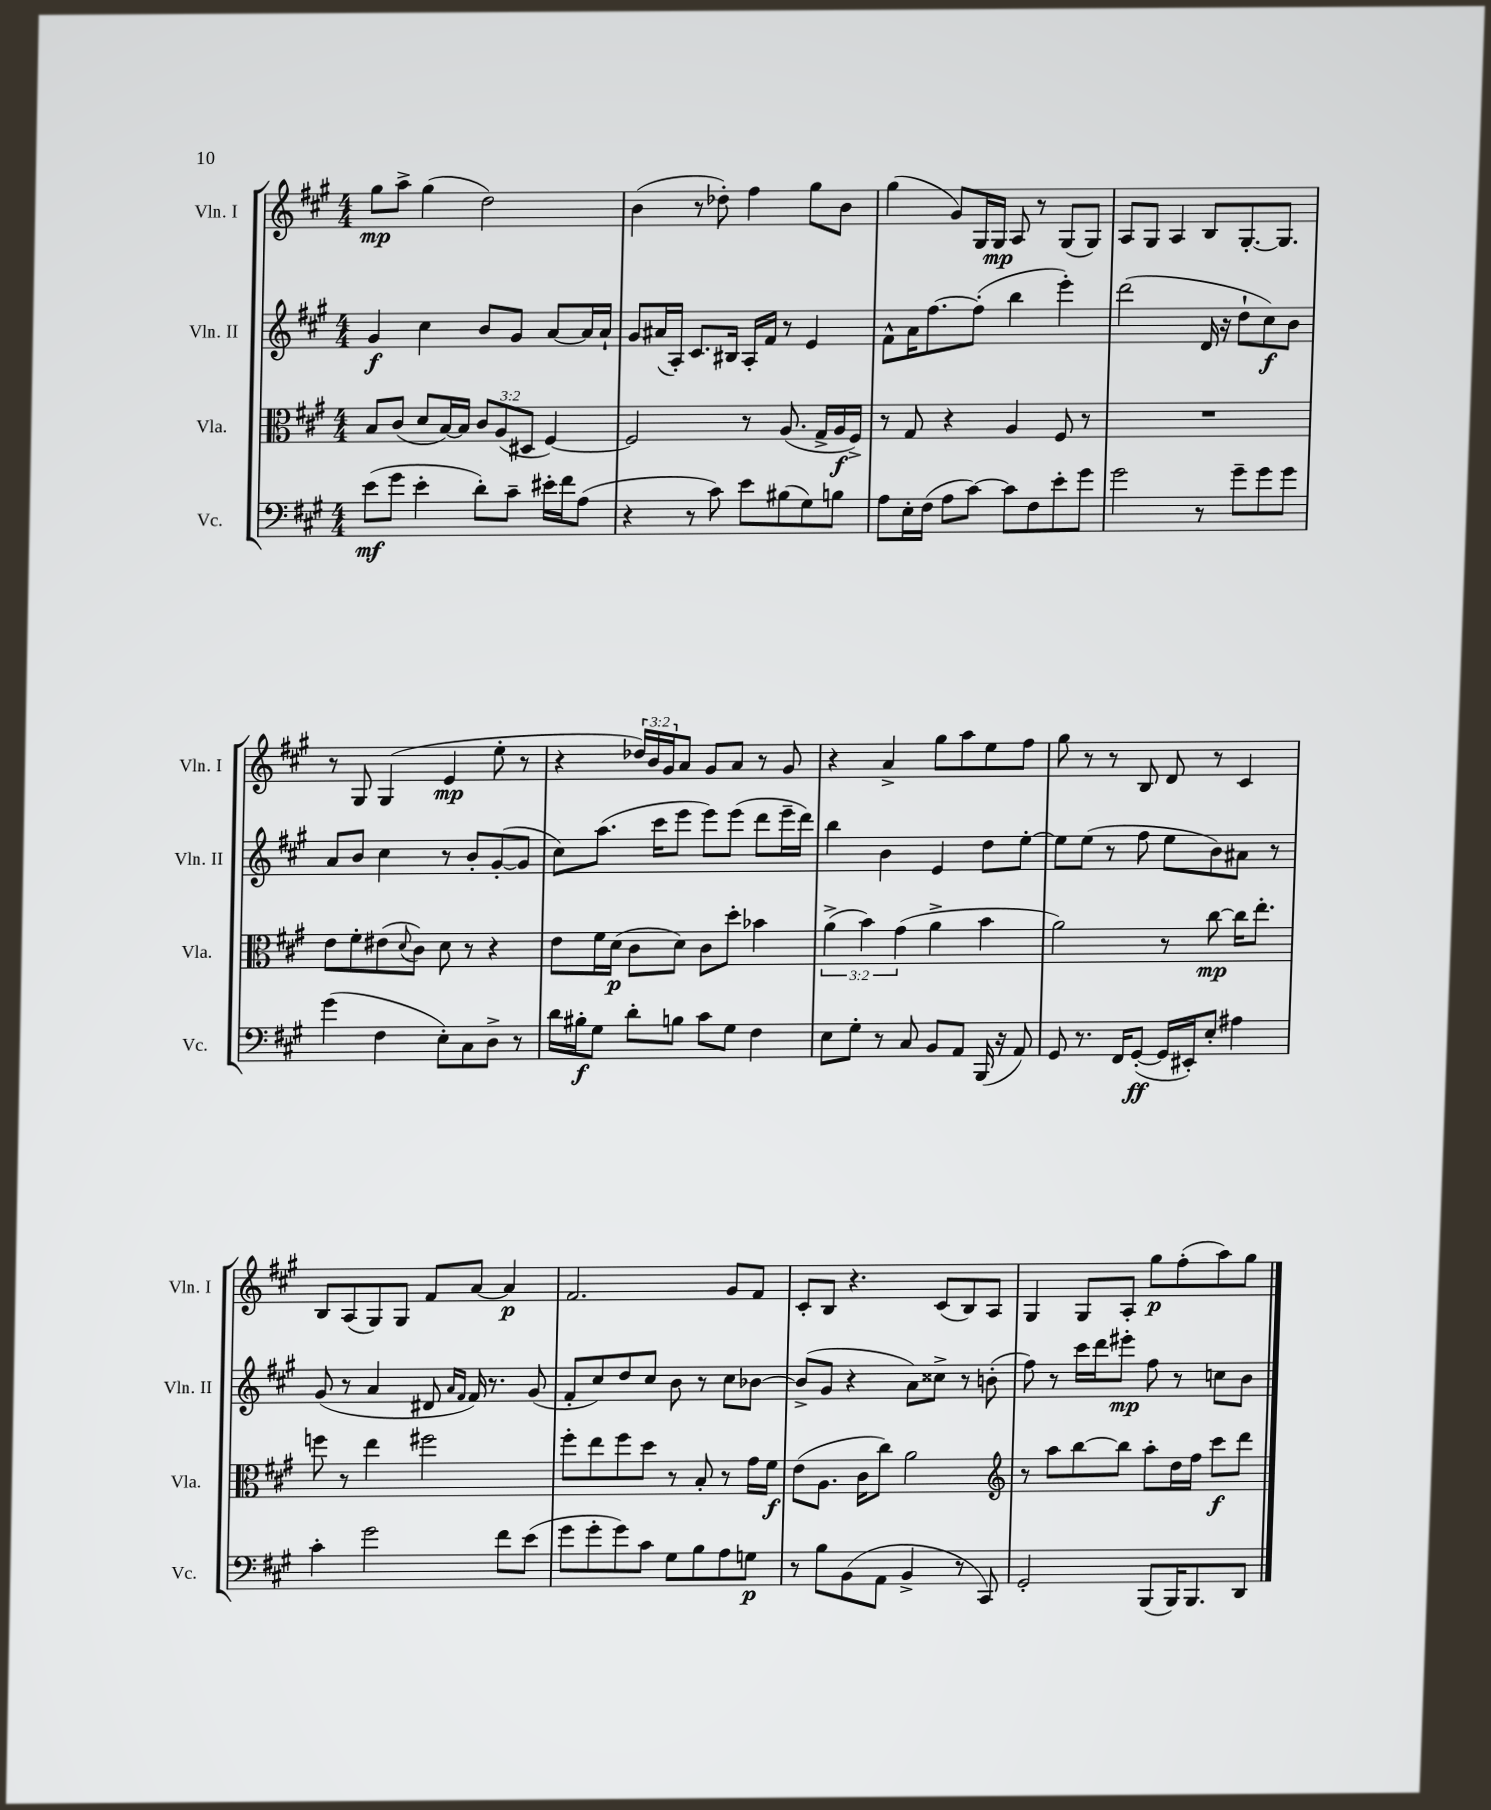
<<
\new StaffGroup <<
\new Staff = "s0" \with { instrumentName = "Vln. I" shortInstrumentName = "Vln. I" } {
    \clef treble \key a \major \numericTimeSignature \time 4/4 \override Staff.TupletNumber.text = #tuplet-number::calc-fraction-text
    gis''8\mp a''8-> gis''4( d''2) |
    b'4( r8 des''8-.) fis''4 gis''8 b'8 |
    gis''4( gis'8) gis16 gis16\mp a8 r8 gis8( gis8) |
    a8 gis8 a4 b8 gis8.~-. gis8. |
    r8 gis8 gis4( e'4\mp e''8-. r8 |
    r4 \tuplet 3/2 { des''16) b'16 gis'16 } a'8 gis'8 a'8 r8 gis'8 |
    r4 a'4-> gis''8 a''8 e''8 fis''8 |
    gis''8 r8 r8 b8 d'8 r8 cis'4 |
    b8 a8( gis8) gis8 fis'8 a'8~ a'4\p |
    fis'2. gis'8 fis'8 |
    cis'8-. b8 r4. cis'8( b8) a8 |
    gis4 gis8 a8-. gis''8\p fis''8-.( a''8) gis''8 \bar "|." |
}
\new Staff = "s1" \with { instrumentName = "Vln. II" shortInstrumentName = "Vln. II" } {
    \clef treble \key a \major \numericTimeSignature \time 4/4
    gis'4\f cis''4 b'8 gis'8 a'8~ a'16 a'16-! |
    gis'8 ais'16( a16-.) cis'8. bis16 a16-. fis'16 r8 e'4 |
    fis'8-^ a'16 fis''8.~ fis''8-.( b''4 e'''4-.) |
    d'''2( d'16 r16 d''8-! cis''8\f) b'8 |
    a'8 b'8 cis''4 r8 b'8-. gis'8~-.( gis'8 |
    cis''8) a''8.( cis'''16 e'''8 e'''8) e'''8( d'''8 e'''16-- d'''16) |
    b''4 b'4 e'4 d''8 e''8~-. |
    e''8 e''8( r8 fis''8 e''8 b'8) ais'8 r8 |
    gis'8( r8 a'4 dis'8 \grace { a'16 fis'16 } fis'16) r8. gis'8( |
    fis'8-. cis''8) d''8 cis''8 b'8 r8 cis''8 bes'8~ |
    bes'8->( gis'8 r4 a'8) cisis''8-> r8 b'8-.( |
    fis''8) r8 cis'''16 d'''16 eis'''8-.\mp fis''8 r8 c''8 b'8 \bar "|." |
}
\new Staff = "s2" \with { instrumentName = "Vla." shortInstrumentName = "Vla." } {
    \clef alto \key a \major \numericTimeSignature \time 4/4 \override Staff.TupletNumber.text = #tuplet-number::calc-fraction-text
    b8 cis'8( d'8 b16~) b16 \tuplet 3/2 { cis'8 a8( dis8 } fis4~) |
    fis2 r8 a8.( gis16-> a16\f fis16->) |
    r8 gis8 r4 a4 fis8 r8 |
    R1 |
    e'8 fis'8-. eis'8( \appoggiatura { d'8 } cis'8) d'8 r8 r4 |
    e'8 fis'16 d'16\p( cis'8 d'8) cis'8 d''8-. bes'4 |
    \tuplet 3/2 { a'4->( b'4) gis'4( } a'4-> b'4 |
    a'2) r8 cis''8~\mp cis''16 e''8.-. |
    f''8 r8 e''4 fis''2 |
    fis''8-. e''8 fis''8 d''8 r8 b8-. r8 gis'16 fis'16\f |
    e'8( a8. cis'16 cis''8) a'2 |
    \clef treble r8 a''8 b''8~ b''8 a''8-. d''16 fis''16 cis'''8\f d'''8 \bar "|." |
}
\new Staff = "s3" \with { instrumentName = "Vc." shortInstrumentName = "Vc." } {
    \clef bass \key a \major \numericTimeSignature \time 4/4
    e'8\mf( gis'8 e'4-. d'8-.) cis'8-- eis'16-. fis'16 a8( |
    r4 r8 cis'8) e'8 bis8( gis8) b8 |
    a8 e16-. fis16( a8 cis'8~) cis'8 fis8 e'8-. gis'8 |
    gis'2 r8 gis'8-- gis'8 gis'8 |
    gis'4( fis4 e8-.) cis8 d8-> r8 |
    d'16 bis16-.\f gis8 d'8-. b8 cis'8 gis8 fis4 |
    e8 gis8-. r8 cis8 b,8 a,8 b,,16( r16 a,8) |
    gis,8 r8. fis,16 gis,8~-.\ff( gis,16 eis,16-.) e8-. ais4 |
    cis'4-. gis'2 fis'8 e'8( |
    gis'8 gis'8-. gis'8) cis'8 gis8 b8 a8 g8\p |
    r8 b8 b,8( a,8 b,4-> r8 cis,8) |
    gis,2-. b,,8( b,,16) b,,8. d,8 \bar "|." |
}
>>
>>
\layout { \context { \Score \remove "Bar_number_engraver" } }
